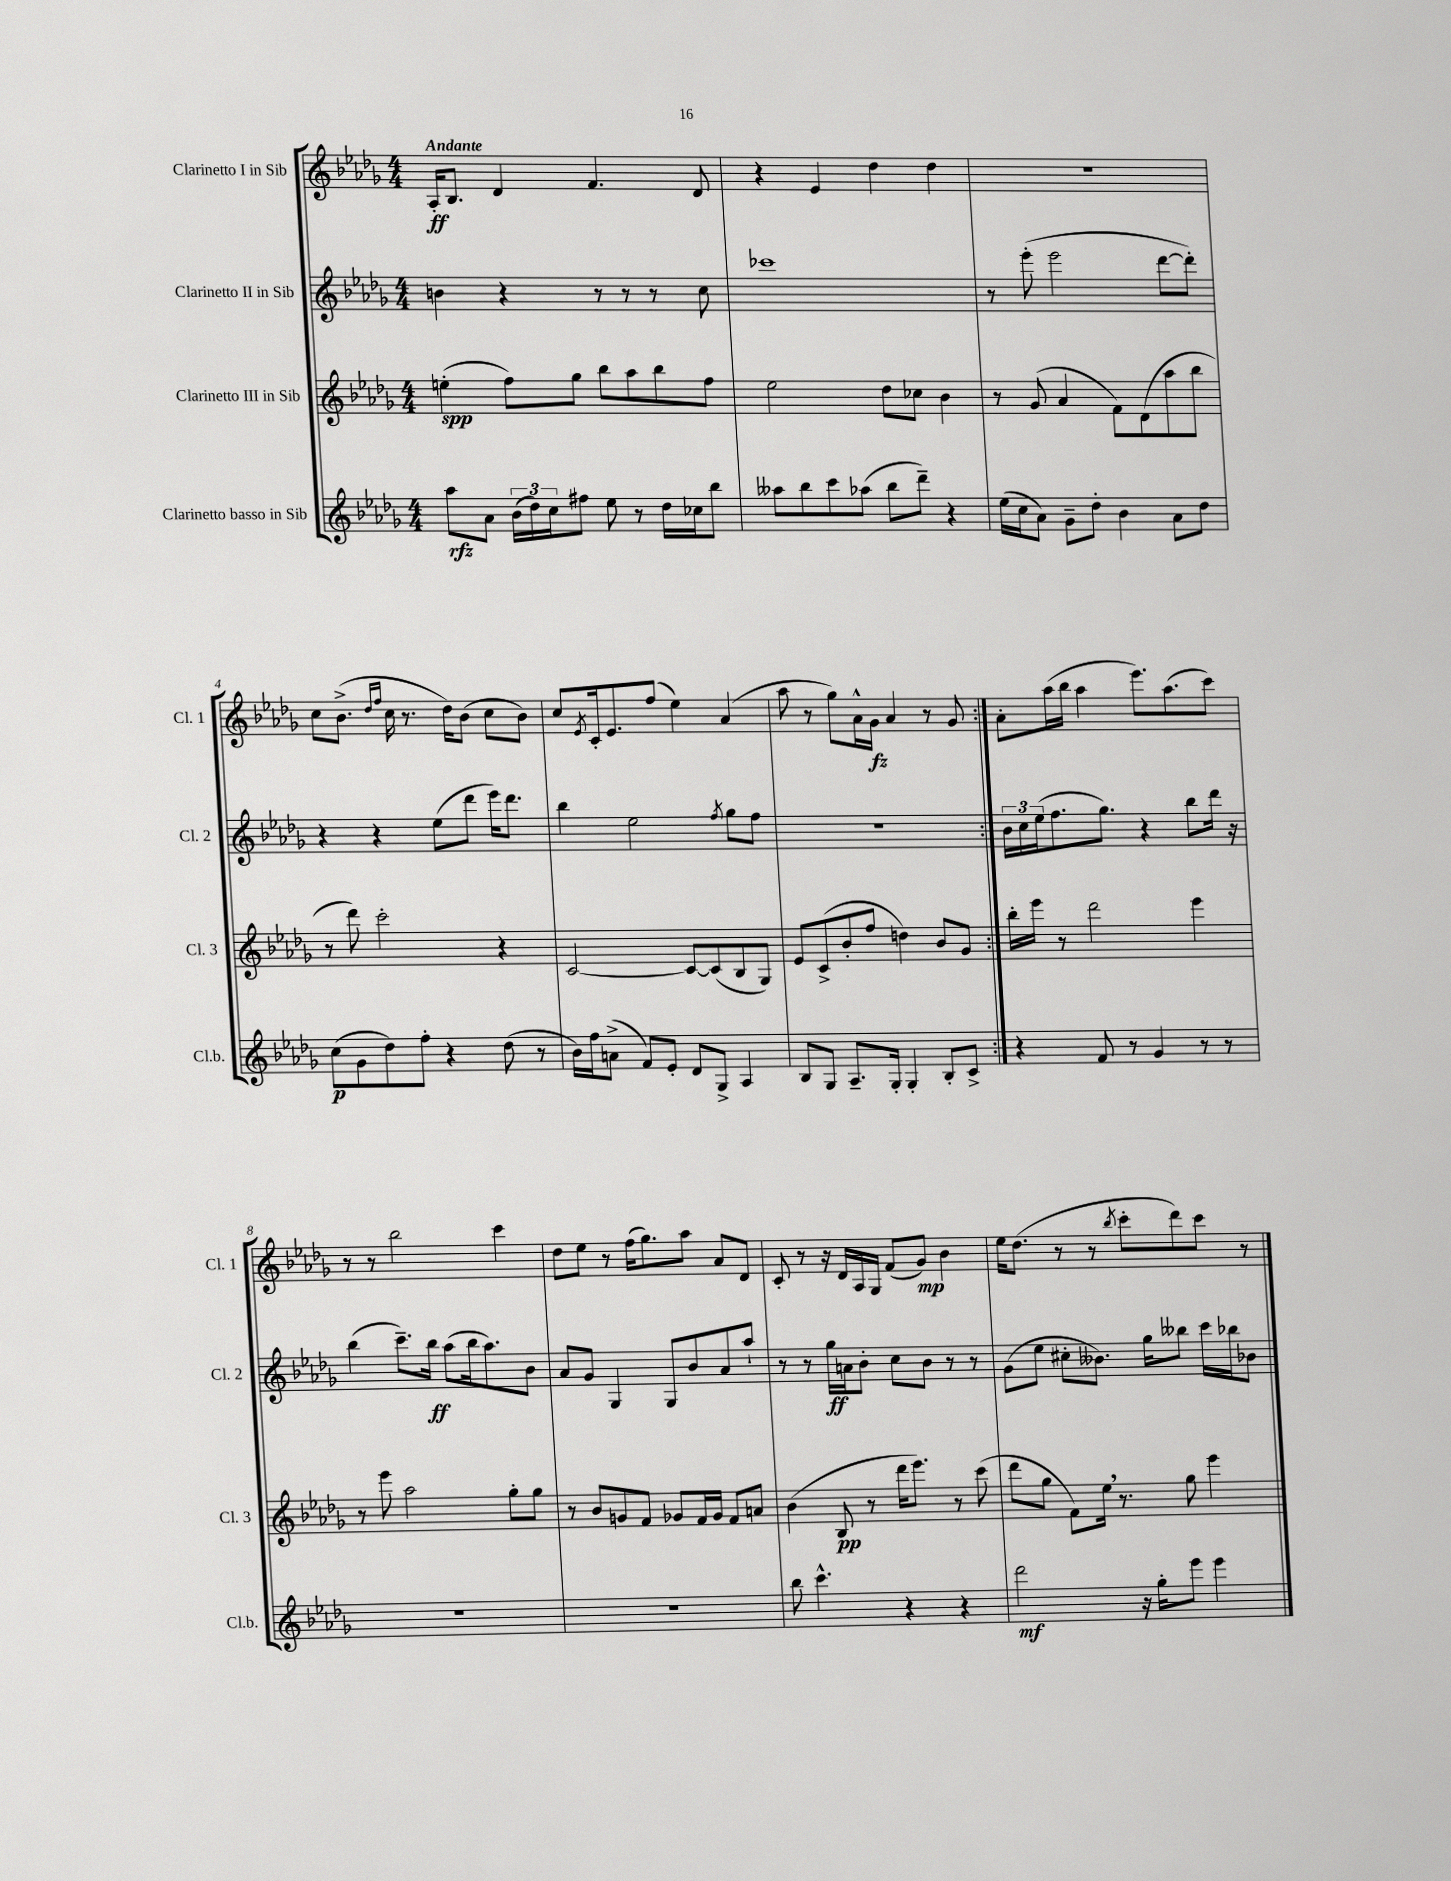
<<
\new StaffGroup <<
\new Staff = "s0" \with { instrumentName = "Clarinetto I in Sib" shortInstrumentName = "Cl. 1" } {
    \clef treble \key des \major \numericTimeSignature \time 4/4 \tempo "Andante"
    \repeat volta 2 { aes16-.\ff bes8. des'4 f'4. des'8 |
    r4 ees'4 des''4 des''4 |
    R1 |
    c''8 bes'8.->( \grace { des''16 f''16 } c''16 r8. des''16) bes'8( c''8 bes'8) |
    c''8 \acciaccatura { ees'8 } c'16-. ees'8. f''8( ees''4) aes'4( |
    aes''8 r8 ges''8) aes'16-^ ges'16\fz aes'4 r8 ges'8 | }
    aes'8-. aes''16( bes''16 aes''4 ees'''8.) aes''8.( c'''8) |
    r8 r8 bes''2 c'''4 |
    des''8 ees''8 r8 f''16( ges''8.) aes''8 aes'8 des'8 |
    c'8-. r8 r16 des'16 aes16 ges16 f'8( ges'8\mp) bes'4 |
    ees''16 des''8.( r8 r8 \acciaccatura { bes''8 } c'''8-. des'''8) c'''8 r8 \bar "|." |
}
\new Staff = "s1" \with { instrumentName = "Clarinetto II in Sib" shortInstrumentName = "Cl. 2" } {
    \clef treble \key des \major \numericTimeSignature \time 4/4
    \repeat volta 2 { b'4 r4 r8 r8 r8 c''8 |
    ces'''1 |
    r8 ees'''8-.( ees'''2 des'''8~ des'''8-.) |
    r4 r4 ees''8( des'''8 ees'''16) des'''8. |
    bes''4 ees''2 \acciaccatura { f''8 } ges''8 f''8 |
    R1 | }
    \tuplet 3/2 { bes'16 c''16 ees''16( } f''8. ges''8.) r4 bes''8 des'''16 r16 |
    bes''4( c'''8.--) bes''16\ff aes''8( bes''16 aes''8.) bes'8 |
    aes'8 ges'8 ges4 ges8 bes'8 aes'8 aes''8-! |
    r8 r8 ges''16\ff a'16 bes'8-. c''8 bes'8 r8 r8 |
    ges'8( ees''8 cis''8-. beses'8.) ges''16 beses''8 c'''16 bes''16 bes'8 \bar "|." |
}
\new Staff = "s2" \with { instrumentName = "Clarinetto III in Sib" shortInstrumentName = "Cl. 3" } {
    \clef treble \key des \major \numericTimeSignature \time 4/4
    \repeat volta 2 { e''4-.\spp( f''8) ges''8 bes''8 aes''8 bes''8 f''8 |
    ees''2 des''8 ces''8 bes'4 |
    r8 ges'8( aes'4 f'8) des'8( aes''8 bes''8 |
    r8 des'''8) c'''2-. r4 |
    c'2~ c'8~ c'8( bes8 ges8) |
    ees'8 c'8->( bes'8-. f''8 d''4) bes'8 ges'8 | }
    bes''16-. ees'''16 r8 des'''2 ees'''4 |
    r8 ees'''8 aes''2 ges''8-. ges''8 |
    r8 bes'8 g'8 f'8 ges'8 f'16 ges'16 f'8 a'8 |
    bes'4( bes8\pp r8 des'''16 ees'''8.) r8 c'''8( |
    des'''8 ges''8 f'8) ees''16 \breathe r8. ges''8 ees'''4 \bar "|." |
}
\new Staff = "s3" \with { instrumentName = "Clarinetto basso in Sib" shortInstrumentName = "Cl.b." } {
    \clef treble \key des \major \numericTimeSignature \time 4/4
    \repeat volta 2 { aes''8\rfz aes'8 \tuplet 3/2 { bes'16( des''16) c''16 } fis''8 ees''8 r8 des''16 ces''16 bes''8 |
    aeses''8 bes''8 c'''8 aes''8( bes''8 des'''8--) r4 |
    ees''16( c''16 aes'8) ges'8-- des''8-. bes'4 aes'8 des''8 |
    c''8\p( ges'8 des''8) f''8-. r4 des''8( r8 |
    bes'16) f''16 a'8->( f'8) ees'8-. des'8 ges8-> aes4 |
    bes8 ges8 aes8.-- ges16-. ges4-. bes8-. c'8-> | }
    r4 f'8 r8 ges'4 r8 r8 |
    R1 |
    R1 |
    bes''8 c'''4.-^ r4 r4 |
    des'''2\mf r16 ges''16-. ees'''8 ees'''4 \bar "|." |
}
>>
>>
